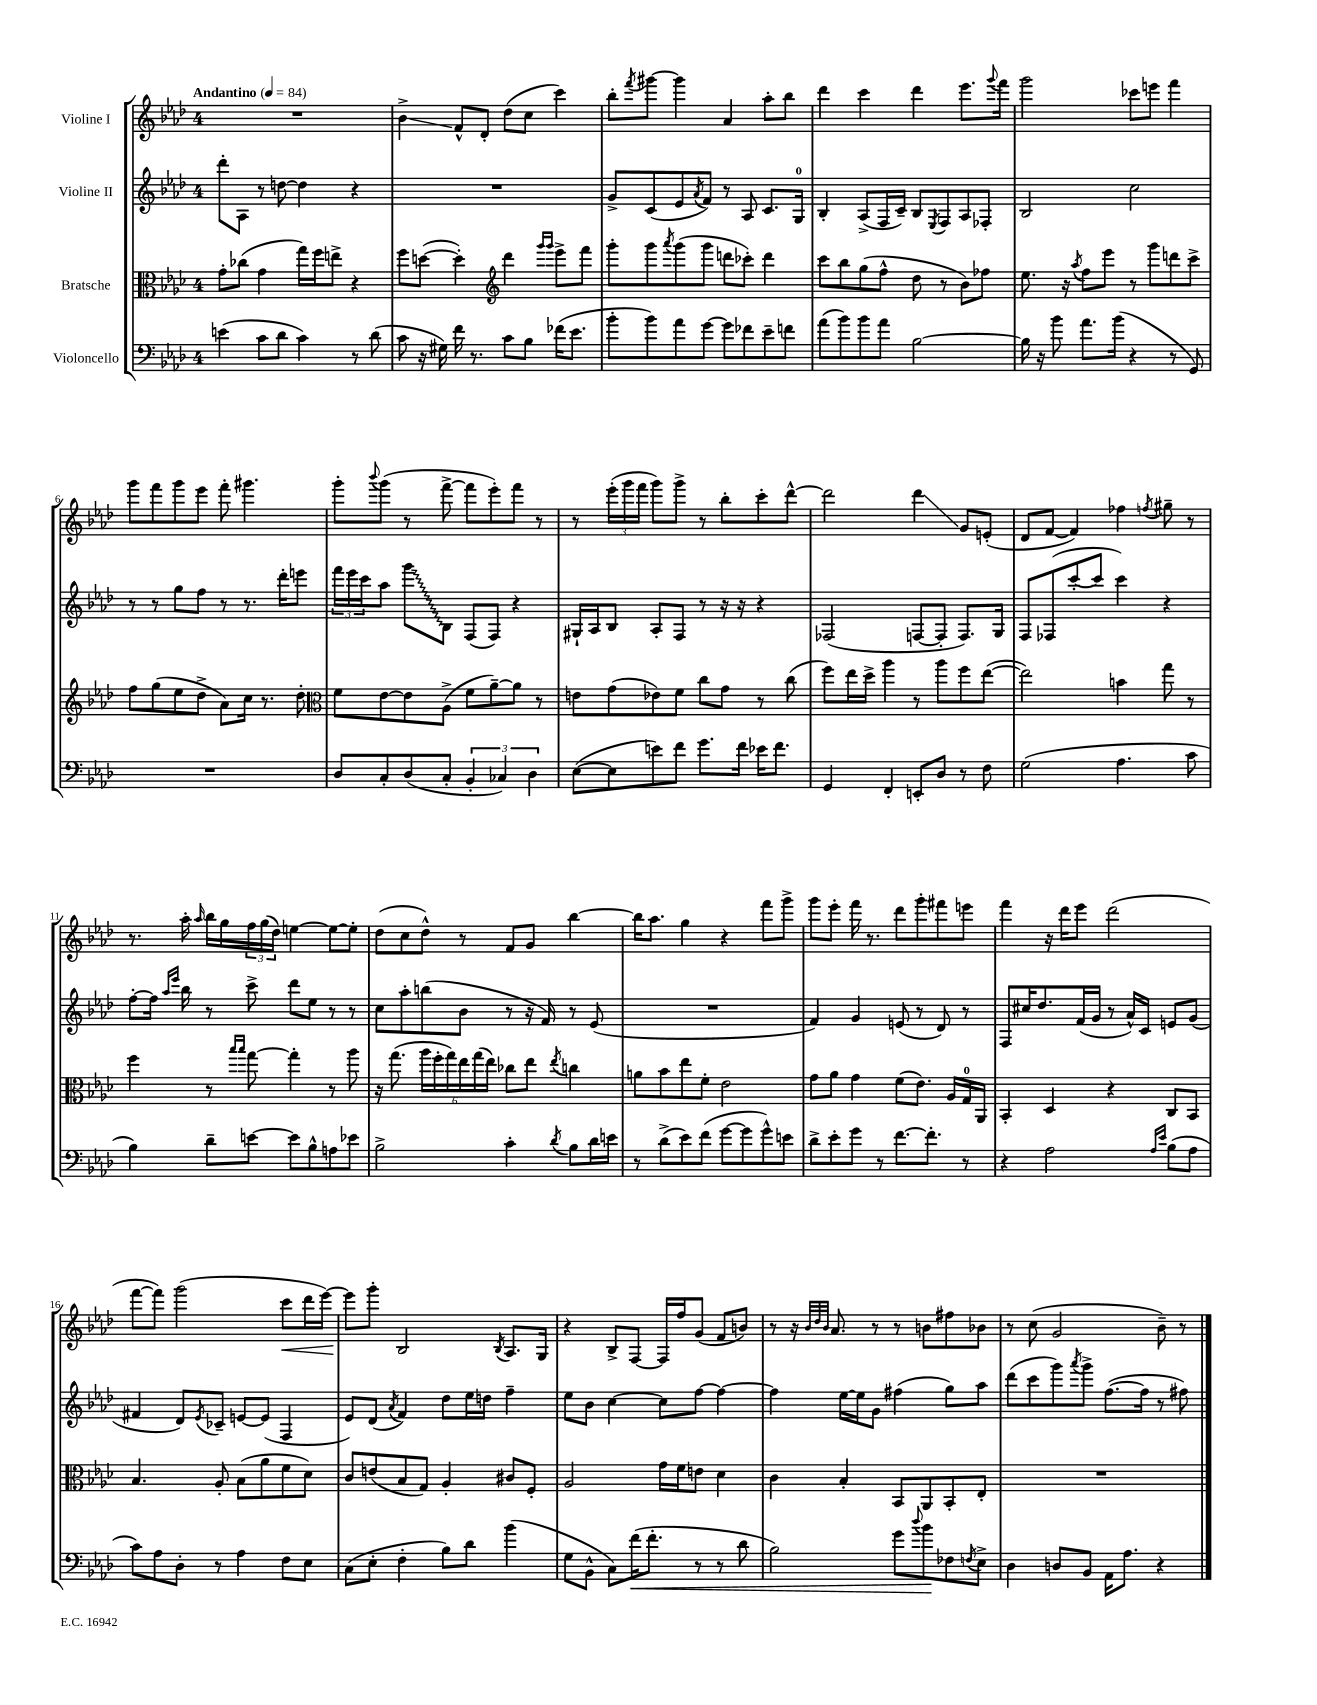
<<
\new StaffGroup <<
\new Staff = "s0" \with { instrumentName = "Violine I" } {
    \clef treble \key aes \major \once \override Staff.TimeSignature.style = #'single-digit \time 4/4 \tempo "Andantino" 4 = 84
    R1 |
    bes'4->\glissando f'8-^ des'8-. des''8( c''8 c'''4) |
    bes''8-. \acciaccatura { f'''8 } gis'''8~ gis'''4 aes'4 aes''8-. bes''8 |
    des'''4 c'''4 des'''4 ees'''8. \appoggiatura { g'''8 } f'''16 |
    g'''2 ces'''8 e'''8 f'''4 |
    g'''8 f'''8 g'''8 ees'''8 f'''8-. gis'''4. |
    g'''8-. \appoggiatura { bes'''8 } g'''8( r8 f'''8~-> f'''8 ees'''8-.) f'''8 r8 |
    r8 \tuplet 3/2 { ees'''16-.( g'''16 f'''16 } g'''8) g'''8-> r8 bes''8-. c'''8-. des'''8~-^ |
    des'''2 des'''4\glissando g'8 e'8-.( |
    des'8 f'8~ f'4) fes''4 \acciaccatura { f''8 } gis''8-- r8 |
    r8. aes''16-. \grace { aes''16 } bes''16 g''16 \tuplet 3/2 { f''16 g''16( des''16) } e''4~ e''8~ e''8-. |
    des''8( c''8 des''8-^) r8 f'8 g'8 bes''4~ |
    bes''16 aes''8. g''4 r4 f'''8 g'''8-> |
    g'''8 ees'''8-. f'''16 r8. des'''8 g'''8-. fis'''8 e'''8 |
    f'''4 r16 des'''16 ees'''8 des'''2( |
    f'''8~ f'''8) g'''2( c'''8\< des'''16 ees'''16~) |
    ees'''8\! g'''8-. bes2 \acciaccatura { bes8 } aes8. g16 |
    r4 bes8-> f8~ f16 f''16 g'8( f'8 b'8) |
    r8 r16 \grace { bes'32 des''32 bes'32 } aes'8. r8 r8 b'8 fis''8 bes'8 |
    r8 c''8( g'2 bes'8--) r8 \bar "|." |
}
\new Staff = "s1" \with { instrumentName = "Violine II" } {
    \clef treble \key aes \major \once \override Staff.TimeSignature.style = #'single-digit \time 4/4
    des'''8-. aes8 r8 d''8~ d''4 r4 |
    R1 |
    g'8-> c'8( ees'8 \acciaccatura { aes'8 } f'8) r8 aes8 c'8. g16-0 |
    bes4-. aes8->( f16 c'16--) bes8 \acciaccatura { ees8 } f8 aes8 fes8-. |
    bes2 c''2 |
    r8 r8 g''8 f''8 r8 r8. des'''16-. e'''8 |
    \tuplet 3/2 { f'''16 ees'''16 c'''16 } aes''8 \once \override Glissando.style = #'zigzag g'''8\glissando bes8 f8( f8) r4 |
    gis16-! aes16 bes8 aes8-. f8 r8 r16 r16 r4 |
    fes2( f8~ f8-. f8.) g16 |
    f8 fes8( c'''8~-. c'''8 c'''4) r4 |
    f''8~-. f''16 \grace { aes''16 ees'''16 } bes''16 r8 c'''8-> des'''8 ees''8 r8 r8 |
    c''8 aes''8-. b''8( bes'8 r8 r16 f'16) r8 ees'8( |
    R1 |
    f'4) g'4 e'8( r8 des'8) r8 |
    f8 cis''16 des''8. f'16( g'16 r8 aes'16-^) c'16 e'8 g'8( |
    fis'4 des'8) \acciaccatura { ees'8 } ces'8-- e'8~ e'8( f4 |
    ees'8) des'8( \acciaccatura { aes'8 } f'4) des''8 ees''16 d''16 f''4-- |
    ees''8 bes'8 c''4~ c''8 f''8~ f''4~ |
    f''4 ees''16~ ees''16 g'8 fis''4( g''8) aes''8 |
    des'''8( c'''8 g'''8) \acciaccatura { aes'''8 } g'''8-> f''8.~( f''16 r8 fis''8) \bar "|." |
}
\new Staff = "s2" \with { instrumentName = "Bratsche" } {
    \clef alto \key aes \major \once \override Staff.TimeSignature.style = #'single-digit \time 4/4
    g'8-. ces''8( g'4 g''16) f''16 e''8-> r4 |
    f''8 d''8~( d''4-.) \clef treble des'''4 \grace { g'''16 g'''16 } ees'''8-> f'''8 |
    g'''8-. g'''8 \acciaccatura { aes'''8 } g'''8( g'''8 d'''8 ces'''8-.) d'''4 |
    c'''8 bes''8 g''8( f''8-^ des''8 r8 bes'8) fes''8 |
    ees''8. r16 \acciaccatura { aes''8 } f''8 ees'''8 r8 g'''8 d'''8 c'''8-> |
    f''8 g''8( ees''8 des''8-> aes'8) c''16 r8. des''8-. |
    \clef alto f'8 ees'8~ ees'8 aes8->( f'8 aes'8~--) aes'8 r8 |
    e'8 g'8( ees'8) f'8 c''8 g'8 r8 c''8( |
    f''8) ees''16 des''16-> aes''4 r8 aes''8 f''8 ees''8~( |
    ees''2) b'4 g''8 r8 |
    f''4 r8 \grace { bes''16 bes''16 } g''8~ g''4-. r8 aes''8 |
    r16 g''8.( \tuplet 6/4 { aes''16 f''16-. g''16) ees''16 g''16( ees''16) } ces''8 ees''8 \acciaccatura { ees''8 } c''4 |
    a'8 bes'8 ees''8 f'8-. ees'2 |
    g'8 aes'8 g'4 f'8( ees'8.) aes16 g16-0 aes,16 |
    bes,4-. des4 r4 c8 bes,8 |
    bes4. aes8-. bes8( aes'8 f'8 des'8) |
    c'8 e'8( bes8 g8) aes4-. cis'8 f8-. |
    aes2 g'16 f'16 e'8 des'4 |
    c'4 bes4-. bes,8 aes,8 bes,8-. ees8-. |
    R1 \bar "|." |
}
\new Staff = "s3" \with { instrumentName = "Violoncello" } {
    \clef bass \key aes \major \once \override Staff.TimeSignature.style = #'single-digit \time 4/4
    e'4( c'8 des'8 c'4) r8 des'8( |
    c'8 r16 gis16) f'16 r8. c'8 bes8 fes'16( ees'8. |
    bes'8-. bes'8) aes'8 g'8~ g'8 fes'8 ees'8-- f'8 |
    aes'8( bes'8) bes'8 aes'8 bes2~ |
    bes16 r16 bes'8 aes'8. bes'16( r4 r8 g,8) |
    R1 |
    des8 c8-. des8( c8-. \tuplet 3/2 { bes,4-. ces4) des4 } |
    ees8~( ees8 e'8) f'8 g'8. f'16 ees'16 f'8. |
    g,4 f,4-. e,8-. des8 r8 f8 |
    g2( aes4. c'8 |
    bes4) des'8-- e'8~ e'8 bes8-^ a8 ees'8 |
    bes2-> c'4-. \acciaccatura { des'8 } bes8 des'16 e'16 |
    r8 des'8->( ees'8) f'8( g'8~ g'8 g'8-^) e'8 |
    des'8-> ees'8-. g'8 r8 f'8.~ f'8.-. r8 |
    r4 aes2 \grace { aes16 ees'16 } bes8( aes8 |
    c'8) aes8 des8-. r8 aes4 f8 ees8 |
    c8( ees8-. f4-. bes8) des'8 bes'4( |
    g8 bes,8-^ c8) f'16\<( f'8.-. r8 r8 des'8 |
    bes2) g'8 \appoggiatura { des''8 } bes'8\! fes8 \acciaccatura { f8 } ees8-> |
    des4 d8 bes,8 aes,16 aes8. r4 \bar "|." |
}
>>
>>
